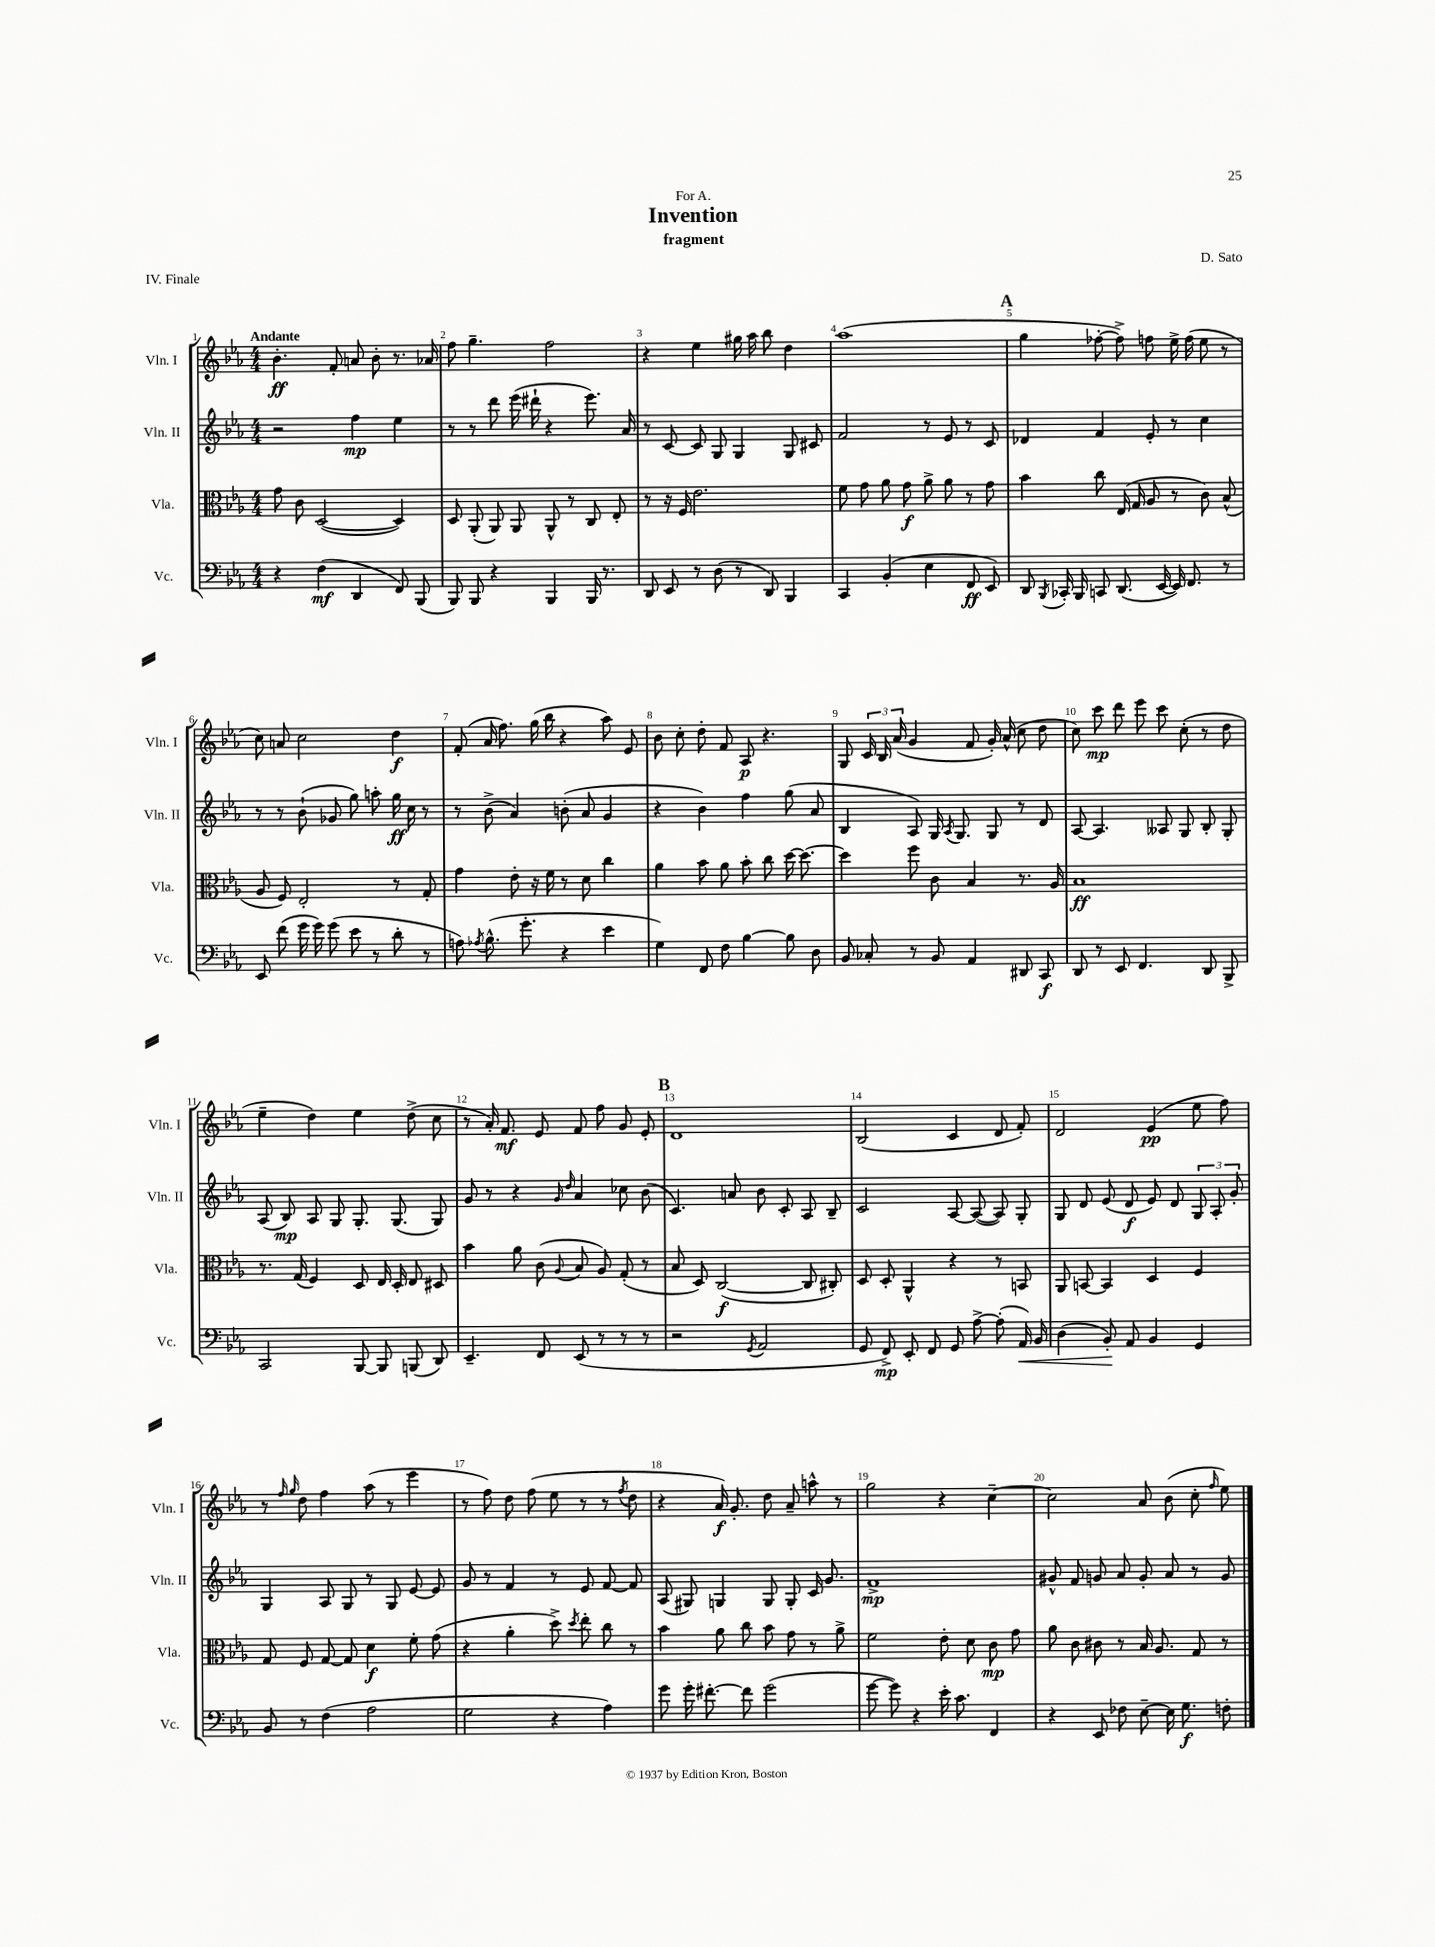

**kern	**kern	**kern	**kern
*staff4	*staff3	*staff2	*staff1
*clefF4	*clefC3	*clefG2	*clefG2
*k[b-e-a-]	*k[b-e-a-]	*k[b-e-a-]	*k[b-e-a-]
*M4/4	*M4/4	*M4/4	*M4/4
4r	8g\	2r	4.b-'\
.	8c\	.	.
(4F\	([2D/	.	.
.	.	.	8f'/
4DD/	.	4ff\	8a/
.	.	.	8b-'\
8FF/)	4D/])	4ee-\	8.r
(8BBB-/	.	.	.
.	.	.	16a-/
=	=	=	=
8BBB-/)	8D/	8r	8ff\
8BBB-/	(8AA-'/	8r	4.gg~\
4r	8AA-/)	8ddd\	.
.	8AA-/	(16eee-\	.
.	.	16ddd#`\	.
4BBB-/	8AA-^^/	4r	2ff\
.	8r	.	.
16BBB-/	8C/	8.eee-\)	.
8.r	.	.	.
.	8E-'/	.	.
.	.	16a-/	.
=	=	=	=
8DD/	8r	8r	4r
8EE-/	16r	[8c/	.
.	16F/	.	.
8r	2.e-\	8c/]	4ee-\
(8D\	.	8G/	.
8r	.	4G/	16gg#\
.	.	.	16aa-\
8DD/)	.	.	8bb-\
4BBB-/	.	8G/	4dd\
.	.	8c#/	.
=	=	=	=
4CC/	8f\	2f/	(1aa-
.	8g\	.	.
(4BB-'/	8a-\	.	.
.	8g\	.	.
4E-\	8a-^\	8r	.
.	8a-\	8e-/	.
8FF/	8r	8r	.
8EE-/)	8g\	8c/	.
=	=	=	=
8DD/	4b-\	4d-/	4gg\
8qBBB-/	.	.	.
16CC-'/	.	.	.
16BBB-/	.	.	.
8CC/	8cc\	4f/	[8ff-'\
(8.DD/	(16E-/	.	8ff-^\])
.	16G/	.	.
.	8A-/	8e-'/	8ff\
[16EE-/	.	.	.
16EE-/])	8r	8r	16ee-^\
8.FF/	.	.	(16ff\
.	8c\)	4cc\	8ee-\
8r	(8B-^^/	.	8r
=	=	=	=
8EE-/	8A-/	8r	8cc\)
(8f\	8F/)	8r	8a/
16g\	2E-'/	(8b-`\	2cc\
16g\)	.	.	.
(8g\	.	8g-/	.
8e-\	.	8gg\)	.
8r	.	8aa'\	.
8d'\	8r	16gg\	4dd\
.	.	16cc\	.
8r	8G'/	8r	.
=	=	=	=
8A\)	4g\	8r	(8f'/
8qA-/	.	.	.
(8.B-^^\	.	(8b-^\	16a-/
.	.	.	8.ff\)
.	8e-'\	4a-/)	.
8.g'\	.	.	.
.	16r	.	(16gg\
.	16f\	.	16bb-\
4r	8r	(8b'\	4r
.	8d\	8a-/	.
4e-\	4cc\	4g/	8aa-\)
.	.	.	8e-/
=	=	=	=
4G\)	4a-\	4r	8b-\
.	.	.	8cc'\
8FF/	8b-\	4b-\)	8dd'\
8F\	8a-\	.	8f/
[4B-\	8b-'\	4ff\	8A-/
.	8cc\	.	4.r
8B-\]	[16dd\	(8gg\	.
.	8.dd\_	.	.
8D\	.	8a-/	.
=	=	=	=
8BB-/	4dd\]	4B-/	8G/
8C-'/	.	.	24c/
.	.	.	24B-/
.	.	.	(24a-/
8r	8ff\	8A-/)	4g/
8BB-/	8c\	16G/	.
.	.	8qA-/	.
.	.	8.G/	.
4AA-/	4B-/	.	8f/
.	.	8G/	16g'/)
.	.	.	(16a-^^/
8DD#/	8.r	8r	8cc\
8CC/	.	8d/	8dd\
.	16A-/	.	.
=	=	=	=
8DD/	1B-	[8A-/	8cc\)
8r	.	4.A-/]	8ccc\
8EE-/	.	.	8ddd\
4.FF/	.	.	8eee-\
.	.	8A--/	8ccc\
.	.	8G/	(8cc'\
8DD/	.	8B-'/	8r
8BBB-^/	.	8G'/	8dd\
=	=	=	=
2CC/	8.r	(8A-/	4ee-~\
.	.	8B-/)	.
.	(16G/	.	.
.	4F/)	8A-/	4dd\)
.	.	8G/	.
[8BBB-/	8D/	8.G'/	4ee-\
8BBB-/]	16E-/	.	.
.	16D'/	(8.G/	.
(8BBB/	8E-/	.	(8dd^\
8DD/)	8D#/	8G/)	8cc\
=	=	=	=
4.EE-~/	4b-\	8g/	8r
.	.	8r	16a-'/)
.	.	.	8.f/
.	8a-\	4r	.
8FF/	(8c\	.	8e-/
.	.	16qqg/	.
.	8qqA-/	16qqdd/	.
(8EE-/	8B-/	4a-/	8f/
8r	8A-/)	.	8ff\
8r	(8G'/	8cc-\	8g/
8r	8r	(8b-\	8e-'/
=	=	=	=
2r	8B-/	4.c/)	1d
.	8D/)	.	.
.	([2C/	.	.
.	.	8a/	.
8qGG/	.	.	.
2AA-/	.	8b-\	.
.	.	8c'/	.
.	8C/]	8A-/	.
.	8C#'/)	8B-~/	.
=	=	=	=
8GG/	8D/	2c/	(2B-/
8FF^/)	8D'/	.	.
8EE-'/	4AA-^^/	.	.
8FF/	.	.	.
8GG/	4r	[8A-/	4c/
[8A-^\	.	(8A-/_	.
(8A-'\]	8r	8A-/])	8d/
16AA-/)	8BB/	8G'/	8f'/)
16BB-/	.	.	.
=	=	=	=
(4D\	8AA-/	8G/	2d/
.	[8BB/	8d/	.
8BB-'/)	4BB/]	(8e-/	.
8AA-/	.	8d/	.
4BB-/	4D/	8e-/)	(4e-/
.	.	8d/	.
4GG/	4F/	12G/	8ee-\
.	.	12A-'/	.
.	.	.	8ff\)
.	.	12g'/	.
=	=	=	=
8BB-/	8G/	4G/	8r
.	.	.	16qqff/
.	.	.	16qqgg/
8r	8F/	.	8dd\
(4F\	[8G/	8A-/	4ff\
.	8G/]	8G/	.
2A-\	4d\	8r	(8aa-\
.	.	8G/	8r
.	8f'\	[8e-/	4eee-\
.	(8g\	8e-/]	.
=	=	=	=
2G\	4r	8g/	8r
.	.	8r	8ff\)
.	4a-'\	4f/	8dd\
.	.	.	(8ff\
4r	8dd^\)	8r	8ee-\
.	8qdd/	.	.
.	8ee-'\	8e-/	8r
4A-\)	8cc\	[8f/	8r
.	.	.	8qff/
.	8r	8f/]	8dd\
=	=	=	=
8g\	4b-\	(8A-/	4r
16g'\	.	8G#/)	.
[8.f#'\	.	.	.
.	8a-\	4G/	16a-/)
.	.	.	8.g'/
8f#\]	8cc\	.	.
(2g\	8b-\	8G/	8dd\
.	8g\	8G'/	8a-~/
.	8r	16c/	8aa^^\
.	.	8.g/	.
.	8a-^\	.	8r
=	=	=	=
[8g\	2f\	1f^	2gg\
8g\])	.	.	.
4r	.	.	.
16e-'\	8e-'\	.	4r
8.c\	.	.	.
.	8d\	.	.
4FF/	8c\	.	[4cc~\
.	8g\	.	.
=	=	=	=
4r	8a-\	8g#^^/	2cc\]
.	8c\	8f/	.
8EE-/	8c#\	8g/	.
8F-\	8r	8a-/	.
[8E-~\	16B-/	8g'/	8a-/
.	8.A-/	.	.
16E-\]	.	8a-/	(8b-\
8.G\	.	.	.
.	8G/	8r	8cc'\
.	.	.	16qqff/
8F'\	8r	8g/	8ee-\)
==	==	==	==
*-	*-	*-	*-
